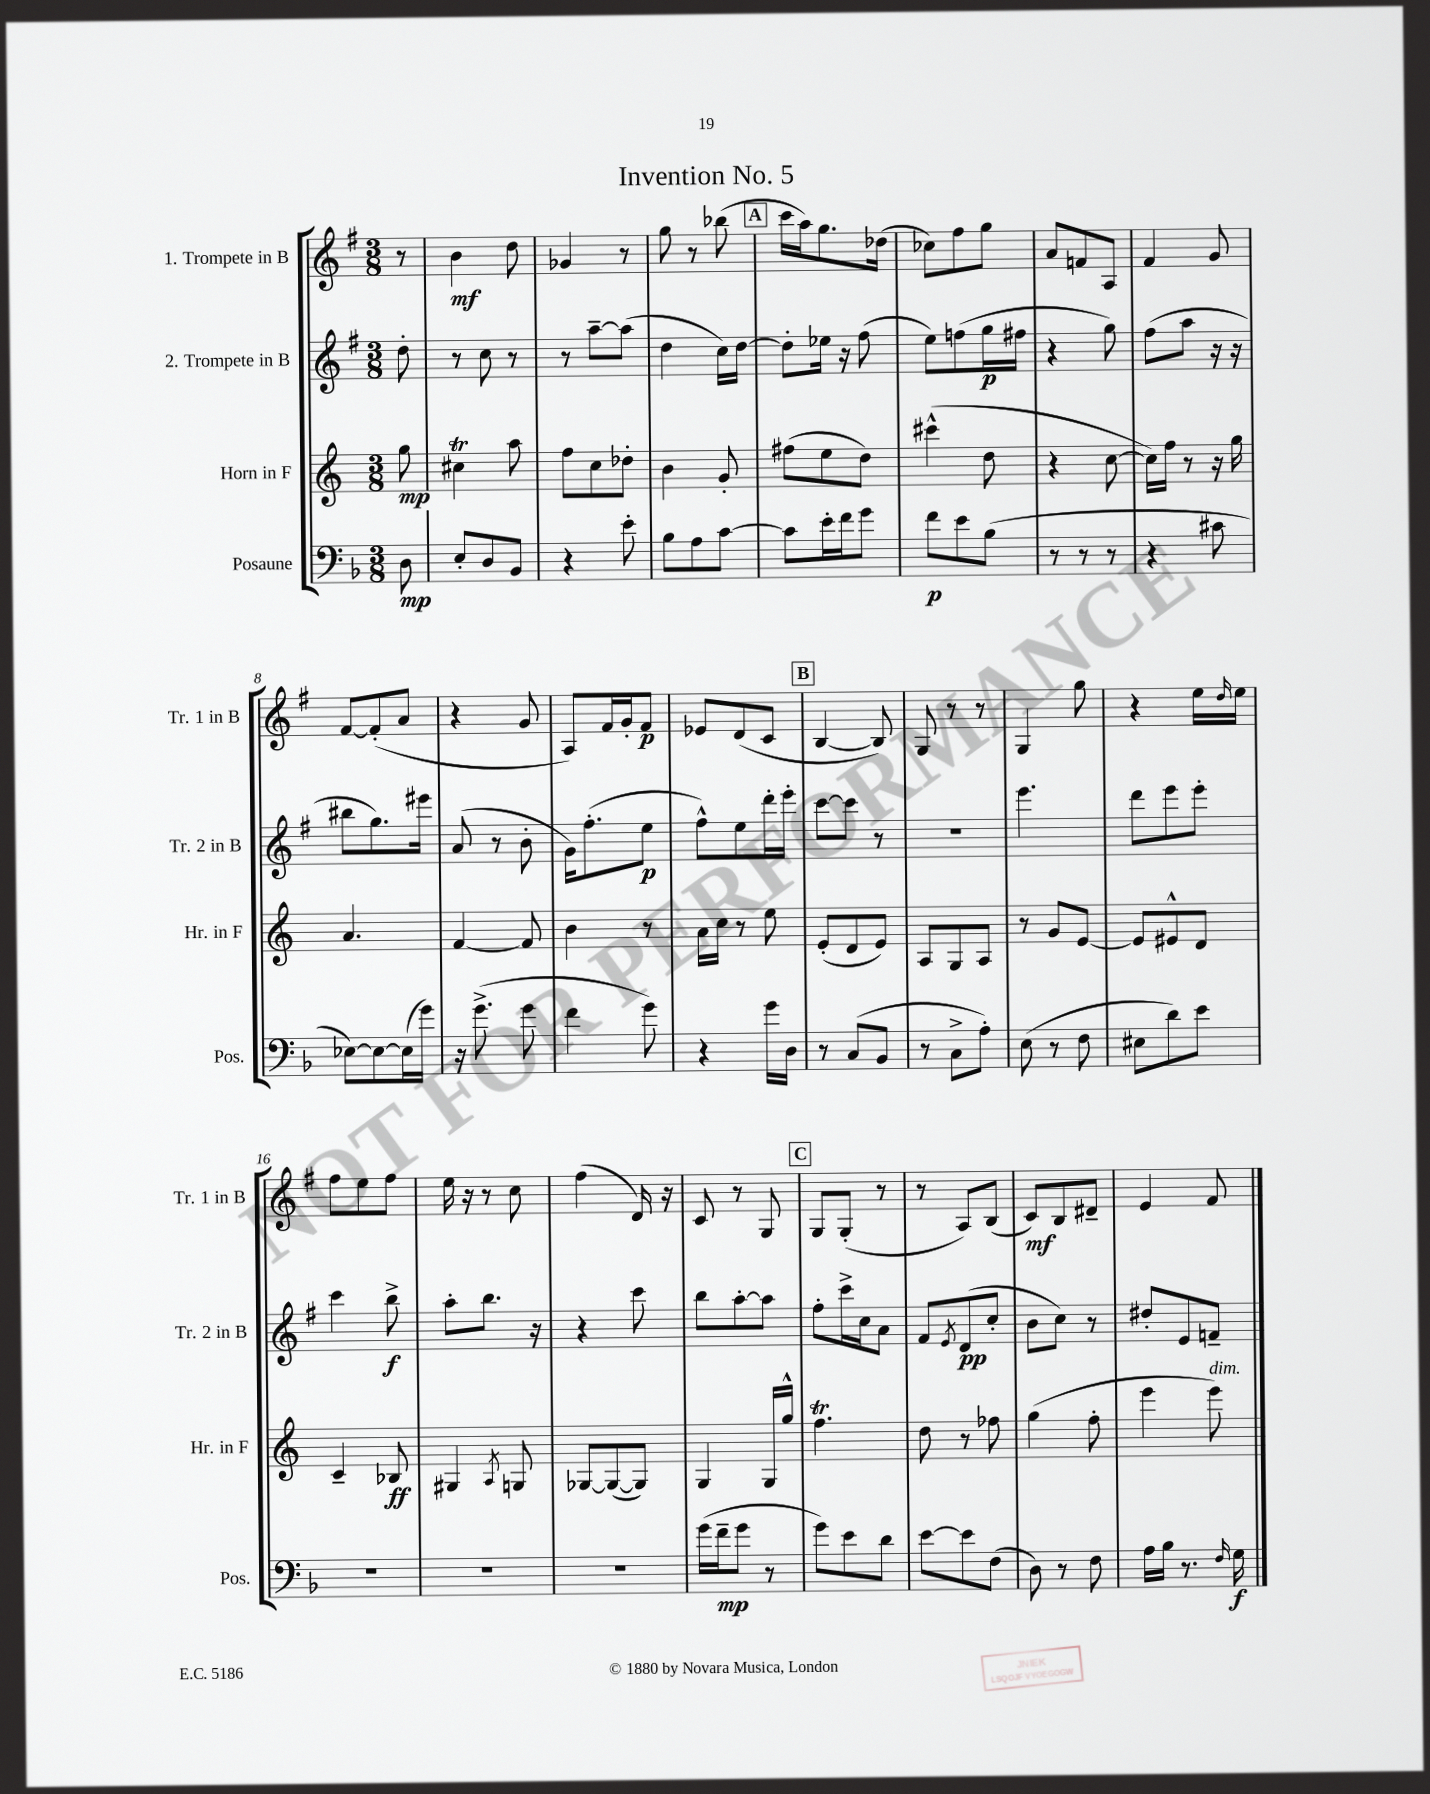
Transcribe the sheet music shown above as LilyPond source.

\header { title = "Invention No. 5" }
<<
\new StaffGroup <<
\new Staff = "s0" \with { instrumentName = "1. Trompete in B" shortInstrumentName = "Tr. 1 in B" } {
    \clef treble \key g \major \numericTimeSignature \time 3/8 \partial 8
    r8 |
    b'4\mf d''8 |
    ges'4 r8 |
    g''8 r8 bes''8( |
    \mark \markup { \box "A" } c'''16 a''16) g''8. des''16( |
    ces''8) fis''8 g''8 |
    a'8 f'8 a8 |
    fis'4 g'8 |
    fis'8~ fis'8-.( a'8 |
    r4 g'8 |
    a8) fis'16 g'16-. fis'8\p |
    ees'8 d'8( c'8 |
    \mark \markup { \box "B" } b4~ b8) |
    g8 r8 r8 |
    g4 g''8 |
    r4 e''16 \grace { d''16 } e''16 |
    fis''8 e''8 fis''8 |
    e''16 r16 r8 c''8 |
    fis''4( d'16) r16 |
    c'8 r8 g8 |
    \mark \markup { \box "C" } g8 g8-.( r8 |
    r8 a8) b8( |
    c'8\mf) b8 dis'8-- |
    e'4 fis'8 \bar "|." |
}
\new Staff = "s1" \with { instrumentName = "2. Trompete in B" shortInstrumentName = "Tr. 2 in B" } {
    \clef treble \key g \major \numericTimeSignature \time 3/8 \partial 8
    d''8-. |
    r8 c''8 r8 |
    r8 a''8~-- a''8( |
    d''4 c''16) d''16~ |
    \mark \markup { \box "A" } d''8-. ees''16 r16 fis''8( |
    e''8) f''8( g''16\p fis''16 |
    r4 g''8) |
    fis''8( a''8 r16 r16 |
    bis''8 g''8.) eis'''16 |
    a'8( r8 b'8-. |
    g'16) fis''8.-.( e''8\p |
    fis''8-^) e''8 d'''16-. e'''16-. |
    \mark \markup { \box "B" } c'''8~ c'''8 r8 |
    R4. |
    e'''4. |
    d'''8 e'''8 e'''8-. |
    c'''4 b''8->\f |
    a''8-. b''8. r16 |
    r4 c'''8 |
    b''8 a''8~-. a''8 |
    \mark \markup { \box "C" } fis''8-. c'''16-> c''16 a'8 |
    fis'8 \acciaccatura { e'8 } d'8\pp( c''8-. |
    b'8 c''8) r8 |
    dis''8-. e'8 f'8-- \bar "|." |
}
\new Staff = "s2" \with { instrumentName = "Horn in F" shortInstrumentName = "Hr. in F" } {
    \clef treble \key c \major \numericTimeSignature \time 3/8 \partial 8
    g''8\mp |
    cis''4\trill a''8 |
    f''8 c''8 des''8-. |
    b'4 g'8-. |
    \mark \markup { \box "A" } fis''8( e''8 d''8) |
    cis'''4-^( d''8 |
    r4 c''8~ |
    c''16) f''16 r8 r16 g''16 |
    a'4. |
    f'4~ f'8 |
    b'4 r8 |
    a'16 c''16 r8 e''8 |
    \mark \markup { \box "B" } e'8-.( d'8 e'8) |
    a8 g8 a8 |
    r8 g'8 e'8~ |
    e'8 eis'8-^ d'8 |
    c'4-- bes8\ff |
    gis4 \acciaccatura { a8 } g8 |
    ges8~ ges8~( ges8) |
    g4 g16 g''16-^ |
    \mark \markup { \box "C" } f''4.\trill |
    d''8 r8 fes''8 |
    g''4( f''8-. |
    e'''4 e'''8^\markup { \italic "dim." }) \bar "|." |
}
\new Staff = "s3" \with { instrumentName = "Posaune" shortInstrumentName = "Pos." } {
    \clef bass \key f \major \numericTimeSignature \time 3/8 \partial 8
    d8\mp |
    e8-. d8 bes,8 |
    r4 e'8-. |
    bes8 a8 c'8~ |
    \mark \markup { \box "A" } c'8 e'16-. f'16 g'8 |
    f'8\p e'8 bes8( |
    r8 r8 r8 |
    r4 cis'8 |
    ees8~) ees8~ ees16( g'16) |
    r16 g'8.->( g'8 |
    f'4 g'8) |
    r4 g'16 d16 |
    \mark \markup { \box "B" } r8 c8( bes,8 |
    r8 c8-> a8-.) |
    e8( r8 f8 |
    eis8 d'8) e'8 |
    R4. |
    R4. |
    R4. |
    g'16( f'16--\mp g'8 r8 |
    \mark \markup { \box "C" } g'8) e'8 d'8 |
    e'8~ e'8 f8( |
    d8) r8 f8 |
    a16 bes16 r8. \grace { f16 } g16\f \bar "|." |
}
>>
>>
